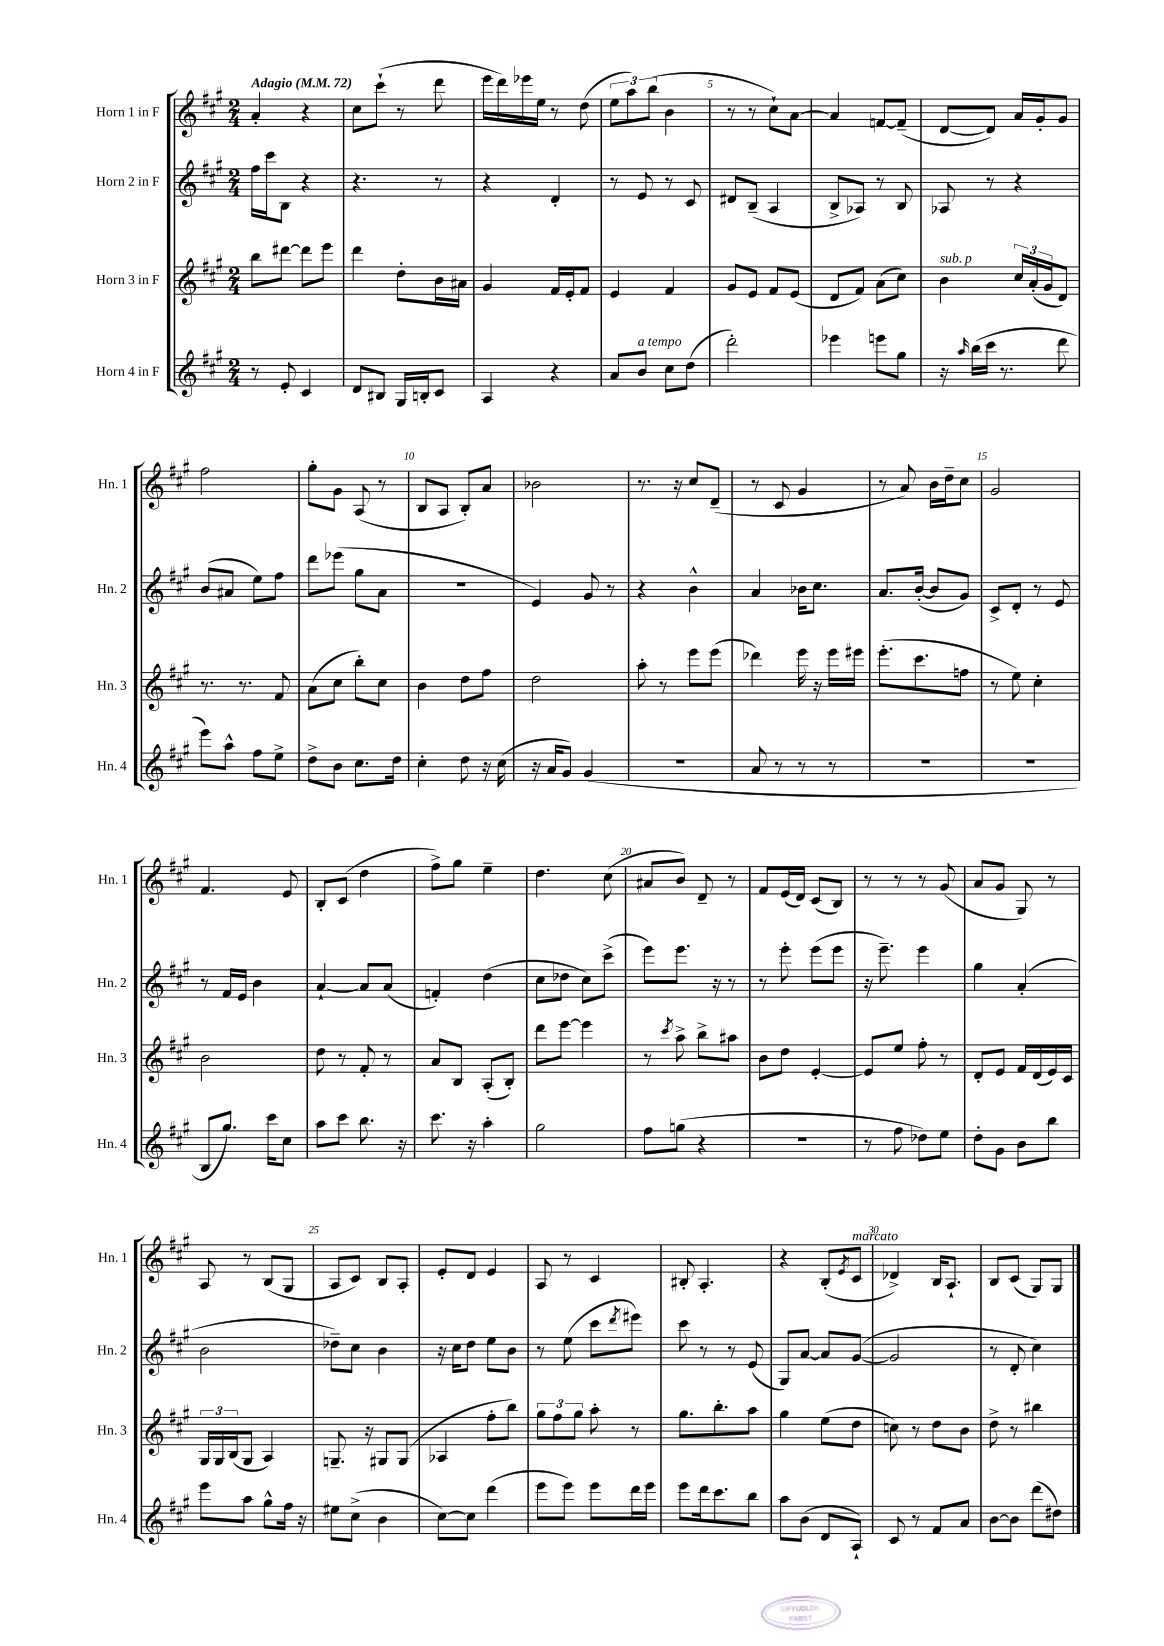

**kern	**kern	**kern	**kern
*staff4	*staff3	*staff2	*staff1
*clefG2	*clefG2	*clefG2	*clefG2
*k[f#c#g#]	*k[f#c#g#]	*k[f#c#g#]	*k[f#c#g#]
*M2/4	*M2/4	*M2/4	*M2/4
*MM72	*MM72	*MM72	*MM72
8r	8bb\L	16ff#\LL	4a'/
.	.	16ccc#\J	.
8e'/	[8ddd#\J	8B\J	.
4c#/	8ddd#\]L	4r	4r
.	8eee\J	.	.
=	=	=	=
8d/L	4ddd\	4.r	8cc#\L
8B#/J	.	.	(8ccc#`\J
16G#/LL	8dd'\L	.	8r
16B'/J	.	.	.
8c#/J	16b\L	8r	8ddd\
.	16a#\JJ	.	.
=	=	=	=
4A/	4g#/	4r	16eee\LL
.	.	.	16ddd\)
.	.	.	16eee-\
.	.	.	16ee\JJ
4r	16f#/LL	4d'/	8r
.	16e'/J	.	.
.	8f#/J	.	(8dd\
=	=	=	=
8a/L	4e/	8r	12ee\L
.	.	.	12aa\)
8b/J	.	8e/	.
.	.	.	(12bb\J
8cc#\L	4f#/	8r	4b\
(8dd\J	.	8c#/	.
=	=	=	=
2ddd'\)	8g#/L	8d#/L	8r
.	8e/J	(8B~/J	8r
.	8f#/L	4A/	8cc#`\L)
.	(8e/J	.	[8a\J
=	=	=	=
4eee-\	8d/L	8B^/L	4a/]
.	8f#/J)	8A-/J)	.
8eee\L	(8a\L	8r	[8f/L
8gg#\J	8cc#\J)	8B/	(8f~/]J
=	=	=	=
16r	4b\	8A-/	[8d/L
16qqaa/	.	.	.
(16bb\LL	.	.	.
16ccc#\JJ	.	8r	8d/]J)
8.r	.	.	.
.	24cc#/LL	4r	16a/LL
.	(24a'/	.	.
.	.	.	16g#'/J
.	24g#/J	.	.
8ddd\	8d/J)	.	8g#/J
=	=	=	=
8eee\L)	8.r	(8b/L	2ff#\
8aa^^\J	.	8a#/J	.
.	8.r	.	.
8ff#\L	.	8ee\L)	.
8ee^\J	8f#/	8ff#\J	.
=	=	=	=
8dd^\L	(8a\L	8ddd\L	8gg#'\L
8b\J	8cc#\J	(8eee-\J	8g#\J
8.cc#\L	8bb'\L)	8gg#\L	(8A/
.	8cc#\J	8a\J	8r
16dd\Jk	.	.	.
=	=	=	=
4cc#'\	4b\	2r	8B/L
.	.	.	8A/J
8dd\	8dd\L	.	8B'/L)
16r	8ff#\J	.	8a/J
(16cc#\	.	.	.
=	=	=	=
16r	2dd\	4e/)	2b-\
16a/LK	.	.	.
8g#/J)	.	.	.
(4g#/	.	8g#/	.
.	.	8r	.
=	=	=	=
2r	8aa'\	4r	8.r
.	8r	.	.
.	.	.	16r
.	8eee\L	4b^^\	8cc#/L
.	(8eee\J	.	(8d~/J
=	=	=	=
8a/	4ddd-\)	4a/	8r
8r	.	.	8c#/
8r	16eee\	16b-\LK	4g#/
.	16r	8.cc#\J	.
8r	16eee\LL	.	.
.	16eee#\JJ	.	.
=	=	=	=
2r	(8.eee'\L	8.a/L	8r
.	.	.	8a/)
.	8.ccc#\	([16b'/Jk	.
.	.	8b/]L	16b\LL
.	.	.	16dd~\J
.	8ff\J	8g#/J)	8cc#\J
=	=	=	=
2r	8r	8c#^/L	2g#/
.	8ee\)	8d'/J	.
.	4cc#'\	8r	.
.	.	8e/	.
=	=	=	=
8B/L	2b\	8r	4.f#/
8.gg#/J)	.	16f#/LL	.
.	.	16e/JJ	.
.	.	4b\	.
16ccc#\LK	.	.	.
8cc#\J	.	.	8e/
=	=	=	=
8aa\L	8dd\	[4a`/	8B'/L
8ccc#\J	8r	.	(8c#/J
8.bb\	8f#'/	8a/]L	4dd\
.	8r	(8a/J	.
16r	.	.	.
=	=	=	=
8.ccc#\	8a/L	4f'/)	8ff#^\L)
.	8B/J	.	8gg#\J
16r	.	.	.
4aa'\	(8A'/L	(4dd\	4ee~\
.	8B'/J)	.	.
=	=	=	=
2gg#\	8ddd\L	8cc#\L	4.dd\
.	[8eee\J	8dd-\J	.
.	4eee\]	8cc#\L)	.
.	.	(8ccc#^\J	(8cc#\
=	=	=	=
8ff#\L	8r	8eee\L)	8a#/L
.	8qccc#/	.	.
(8gg\J	8aa^\	8.eee\J	8b/J)
4r	8bb^\L	.	8d~/
.	.	16r	.
.	8aa#\J	8r	8r
=	=	=	=
2r	8b\L	8r	8f#/L
.	8dd\J	8eee'\	(16e/L
.	.	.	16d/JJ)
.	[4e'/	(8eee\L	(8c#/L
.	.	8eee\J	8B/J)
=	=	=	=
8r	8e/]L	16r	8r
.	.	8.eee~\)	.
8ff#\	8ee/J	.	8r
8dd-\L)	8ff#'\	4eee\	8r
8ee\J	8r	.	(8g#/
=	=	=	=
8dd'\L	8d'/L	4gg#\	8a/L
8g#\J	8e/J	.	8g#/J
8b\L	16f#/LL	(4a'/	8G#/)
.	(16d/	.	.
8bb\J	16e/)	.	8r
.	16c#/JJ	.	.
=	=	=	=
8eee\L	24G#/LL	2b\	8A/
.	24G#/	.	.
.	(24B/J	.	.
8aa\J	8G#/J	.	8r
8gg#^^\L	4A/)	.	(8B/L
16ff#\Jk	.	.	8G#/J
16r	.	.	.
=	=	=	=
8ee#\L	8.G~/	8dd-~\L)	8A/L
(8cc#^\J	.	8cc#\J	8c#/J)
.	16r	.	.
4b\	8G#/L	4b\	8B/L
.	(8G#/J	.	8A'/J
=	=	=	=
[8cc#\L)	4A-/	16r	8e'/L
.	.	16cc#\LK	.
8cc#\]J	.	8dd\J	8d/J
(4ddd\	8ff#'\L	8ee\L	4e/
.	8bb\J)	8b\J	.
=	=	=	=
8eee\L	12gg#\L	8r	8A/
.	12ff#\	.	.
8eee\J)	.	(8ee\	8r
.	12gg#\J	.	.
8eee\L	8aa'\	8ccc#\L	4c#/
.	.	8qddd/	.
16ddd\L	8r	8eee#\J)	.
16eee\JJ	.	.	.
=	=	=	=
8eee\L	8.gg#\L	8ccc#\	8B#'/
16ddd\k	.	8r	4.A'/
8.ccc#\	8.bb'\	.	.
.	.	8r	.
8bb\J	8aa\J	(8e/	.
=	=	=	=
8aa\L	4gg#\	8G#/L)	4r
(8b\J	.	[8a/J	.
8d/L	(8ee\L	8a/]L	(8B'/L
.	.	.	8qe/
8A`/J)	8dd\J	([8g#/J	8c#/J
=	=	=	=
8c#/	8cc\)	2g#/]	4d-^/)
8r	8r	.	.
8f#/L	8dd\L	.	16B/LK
.	.	.	8.A`/J
8a/J	8b\J	.	.
=	=	=	=
[8b\L	8dd^\	8r	8B/L
8b\]J	8r	8d'/	(8c#/J
(8ddd\L	4bb#\	4cc#\)	8G#/L)
8dd#\J)	.	.	8G#/J
==	==	==	==
*-	*-	*-	*-
